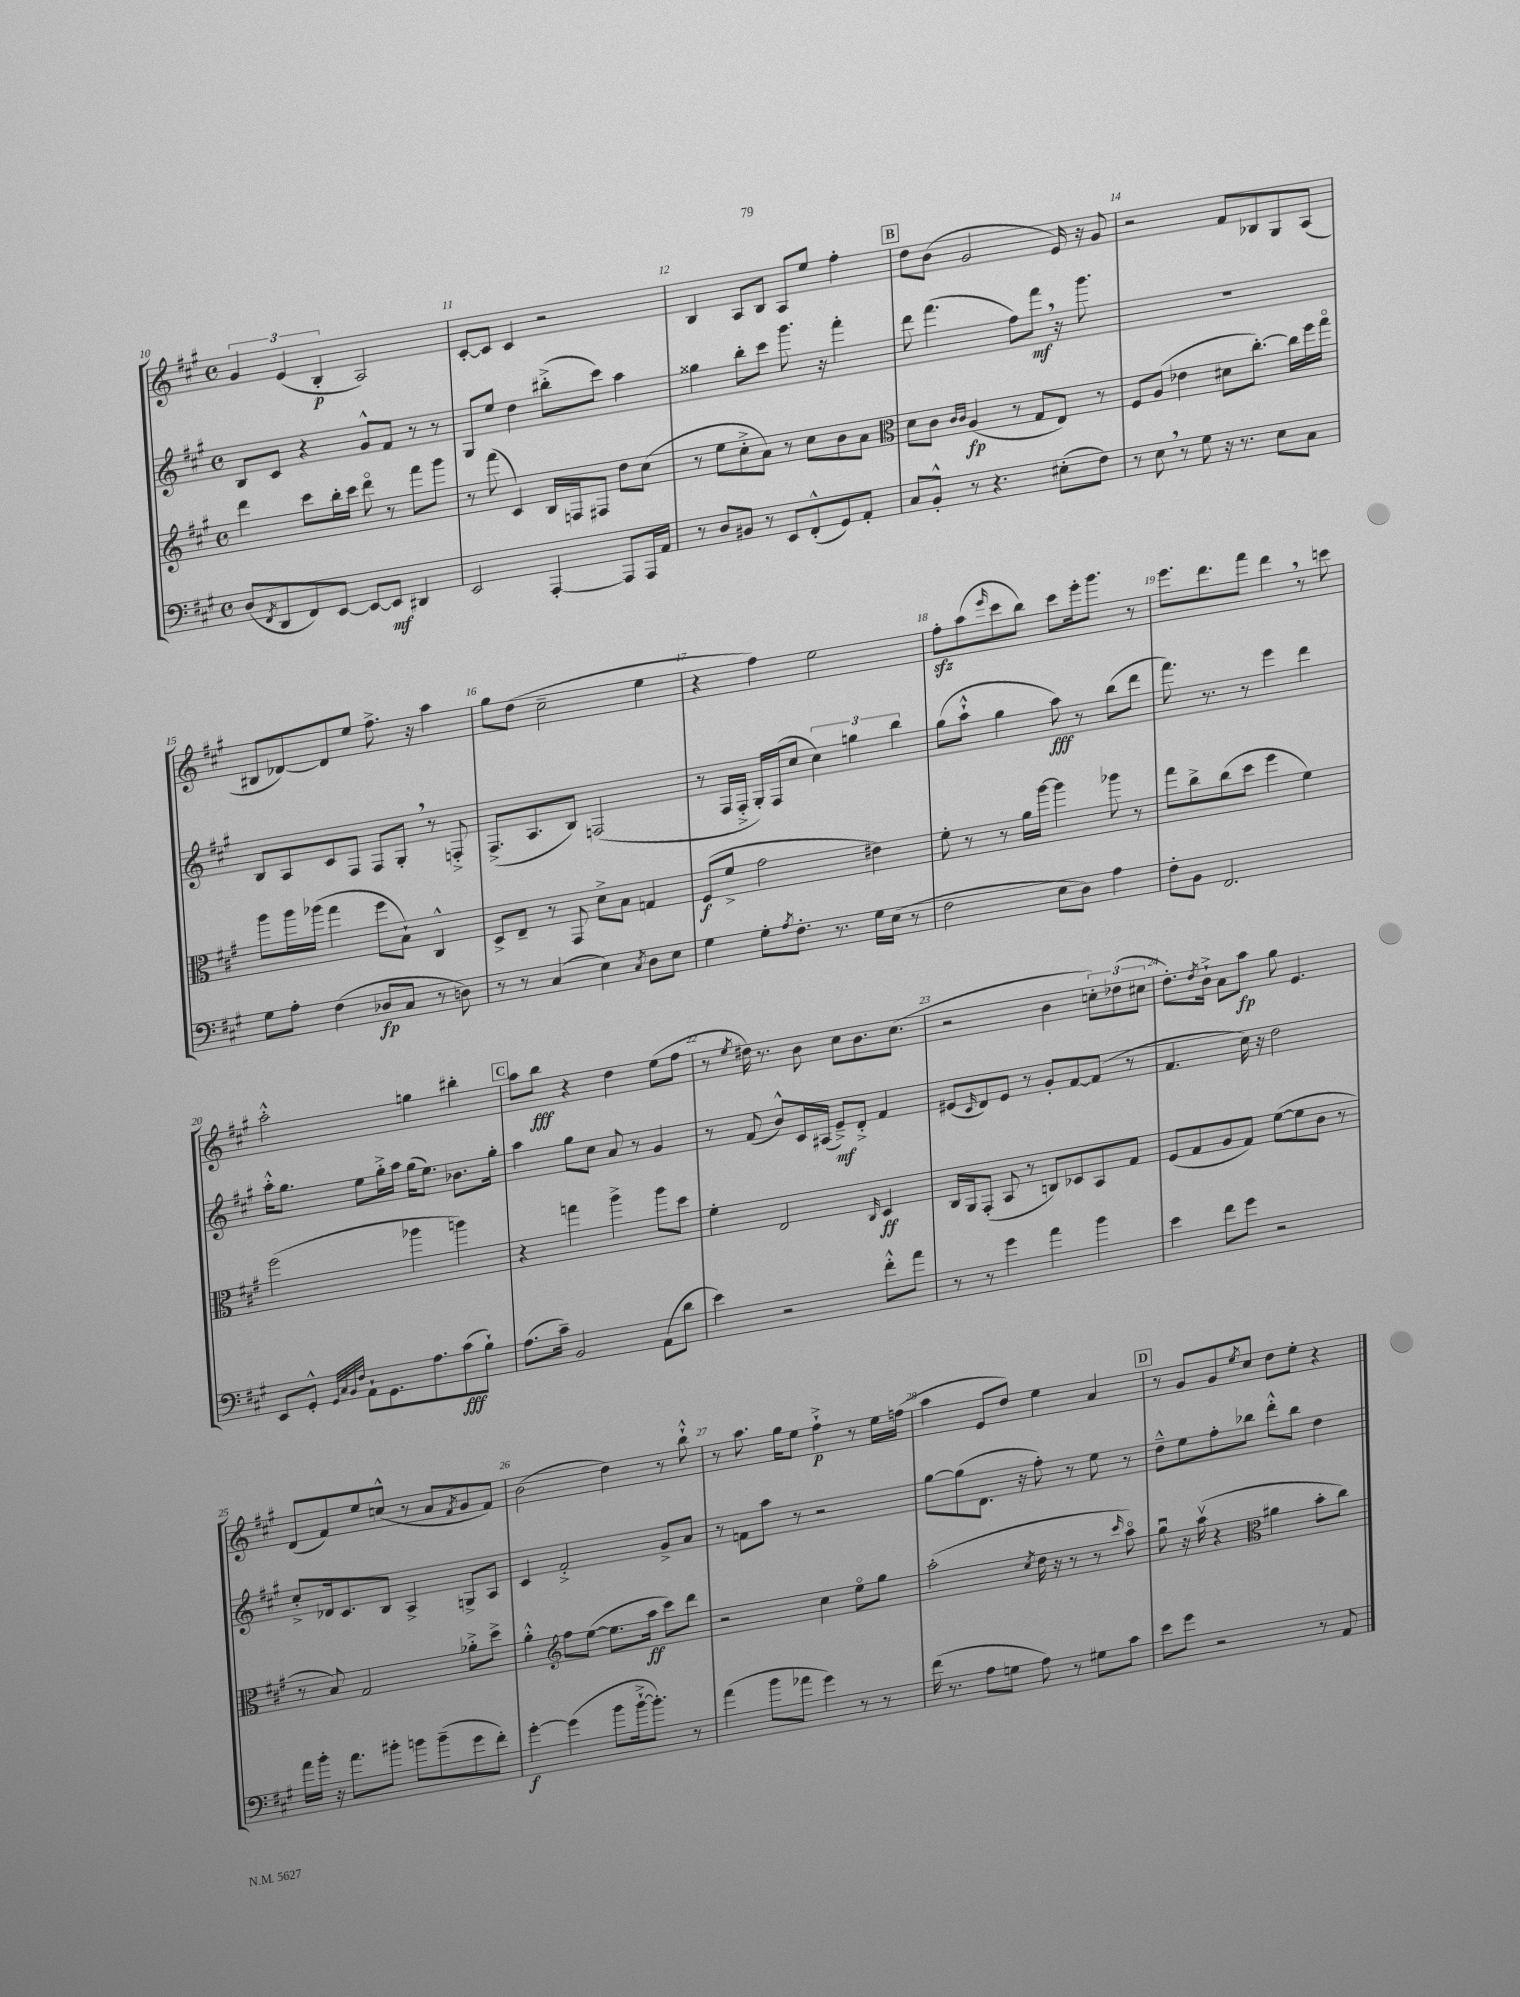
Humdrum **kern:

**kern	**kern	**kern	**kern
*staff4	*staff3	*staff2	*staff1
*clefF4	*clefG2	*clefG2	*clefG2
*k[f#c#g#]	*k[f#c#g#]	*k[f#c#g#]	*k[f#c#g#]
*M4/4	*M4/4	*M4/4	*M4/4
*met(c)	*met(c)	*met(c)	*met(c)
(8D/L	4ddd\	8B/L	6g#/
8qFF#/	.	.	.
8DD/	.	8c#/J	.
.	.	.	(6e/
8FF#/)	8ccc#\L	4r	.
.	.	.	6B'/
[8EE/J	16bb'\L	.	.
.	16ccc#\JJ	.	.
8EE/_L	8dddo\	8g#^^/L	2A/)
8EE/]J	8r	8f#/J	.
4DD#/	8fff#\L	8r	.
.	8ggg#\J	8r	.
=	=	=	=
2EE/	8r	8G#/L	[8c#'/L
.	(8fff#\	8ee/J	8c#/]J
.	4c#/)	4dd\	4c#/
[4AAA'/	16B/LL	(8bb#'^\L	2r
.	16F/J	.	.
.	8F#/J	8ccc#\J)	.
8AAA/]L	8dd\L	4aa\	.
16AAA/L	(8cc#\J	.	.
16AA/JJ	.	.	.
=	=	=	=
8r	8r	4gg##\	4B/
8D/L	8ee\L	.	.
8BB#/J	8cc#'^\	8bb'\L	8A/L
8r	8a\J)	8ccc#\J	8B/J
8EE/L	8r	8.ggg#\	8A/L
(8FF#'^^/	8cc#\L	.	8ee/J
.	.	16r	.
8GG#/)	8b\	4fff#'\	4ff#'\
8AA'/J	8a\J	.	.
=	=	=	=
*	*clefC3	*	*
8C#/L	8d\L	8ddd\	8dd\L
8BB'^^/J	8c#\J	(4.fff#\	(8b\J
.	16qqc#/LL	.	.
.	16qqc#/JJ	.	.
8r	(4A/	.	2g#/
4.r	.	.	.
.	8r	8ff#\L)	.
.	8G#/L	8fff#\J	.
(8E#'\L	8E/J)	16r	16e/)
.	.	8.ggg#\	16r
8F#\J)	8r	.	8g#/
=	=	=	=
8r	8F#/L	1r	2r
8E\	(8A/J	.	.
8r	4e-\	.	.
8G#\	.	.	.
16r	8d#\L	.	8f#/L
8.r	.	.	.
.	[8.cc#'\J)	.	8B-/
8E\L	.	.	8G#/
.	16cc#\]LL	.	.
8C#\J	16ff#\	.	(8A/J
.	16gg#o\JJ	.	.
=	=	=	=
8G#\L	8aa\L	8B/L	8B#/L
8A'\J	16aa\L	8A/	[8d-/)
.	(16aa-\JJ	.	.
(4F#\	4gg#\	8c#/	8d-/]
.	.	8F#/J	8ee/J
8D-/L	8ff#\L	8F#/L	8.ff#^\
8C#/J	8B`\J)	8G#'/J	.
.	.	.	16r
8r	4C#^^/	8r	4aa\
8D\)	.	8F'^/	.
=	=	=	=
8r	8D^/L	(8.F#^/L	8gg#\L
8r	8E~/J	.	(8dd\J
.	.	8.A/	.
(4C#/	8r	.	2cc#~\
.	8GG#/	8B/J)	.
4E\)	8d^\L	(2F/	.
.	8B\J	.	.
8qC#/	.	.	.
8D\L	4G/	.	4ee\
8E\J	.	.	.
=	=	=	=
4G#\	(8F#/L	8r	4r
.	8f#^/J	16F#/LL	.
.	.	16F#'^/JJ	.
8G#'\L	2g#\	16G#'/LL)	4ff#\)
.	.	(16F#/J	.
8qA/	.	.	.
8.F#'\J	.	8cc#/J	.
.	.	6cc#\)	2ee\
8.r	.	.	.
.	.	6gg\	.
16G#\LL	4e#\)	.	.
(16E\JJ	.	.	.
.	.	6bb\	.
8r	.	.	.
=	=	=	=
2F#\	8f#'\	(8gg#\L	8ff#'\L
.	8r	8aa`^^\J	(8aa\
.	.	.	16qqeee/
.	8r	4gg#\	8ccc#\
.	16a\LL	.	8bb\J)
.	[16aa\JJ	.	.
8E\L	4aa\]	8aa\)	8ccc#\L
8D\J)	.	8r	16eee'\k
.	.	.	8.ggg#\J
4A\	8aa-\	(8bb\L	.
.	8r	8ddd\J	8r
=	=	=	=
8F#'\L	8gg#\L	8.fff#\)	8.eee\L
8BB\J	8cc#^\	.	.
.	.	8.r	8.ddd\
2.FF#/	(8cc#\	.	.
.	8dd\J	8r	8fff#\J
.	4ff#\	4eee\	4ddd\
.	4f#\)	4ddd\	8r
.	.	.	8ccc\
=	=	=	=
8EE/L	(2ff#\	16aa'^^\LK	2aa'^^\
.	.	8.gg#\J	.
8GG#'^^/J	.	.	.
32qqGG#/LLL	.	.	.
32qqC#/	.	.	.
32qqBB/	.	.	.
32qqF#/JJJ	.	.	.
8AA`\L	.	8ee\L	.
8.GG#\	.	16gg#'^\L	.
.	.	16aa\JJ	.
.	4aa-\	(16gg#\LK	4gg\
8.A\	.	8.ee\J)	.
(8c#\	4aa\)	8.b-\L	4bb#'\
8B`\J)	.	.	.
.	.	16gg#'\Jk	.
=	=	=	=
(8.A\L	4r	4aa\	8aa\L
.	.	.	8bb\J
16c#~\Jk)	.	.	.
2BB/	4gg\	8gg#\L	4r
.	.	8cc#\J	.
.	4aa^\	8a/	4dd\
.	.	8r	.
(8AA\L	8aa\L	4g#/	(8ee\L
8d\J	8dd\J	.	8ff#\J
=	=	=	=
4e\)	4f#'\	8r	8r
.	.	.	8qee/
.	.	(8f#/	16dd#\)
.	.	.	8.r
2r	2E/	8b^^/L)	.
.	.	16c#/L	8b\
.	.	(16A#/JJ	.
.	.	8e~^/L)	8cc#\L
.	.	8d'^/J	8.b\
.	16qqC#/	.	.
8f#'^^\L	4D/	4f#/	.
.	.	.	(8.cc#\J
8a\J	.	.	.
=	=	=	=
8r	16C#/LL	(8e#/L	2r
.	16AA/J	.	.
.	.	16qqc#/	.
8r	(8GG#'/J	8d/)	.
4g#\	8BB/	8e#/J	.
.	8r	8r	.
4a\	8C/L)	8g#'/L	4b\
.	8D-/	[8f#/	.
4b\	8BB/	(8f#/]J	12cc'\L)
.	.	.	(12dd-\
.	8G#/J	8r	.
.	.	.	12cc#\J
=	=	=	=
4e\	(8F#/L	4.f#/	8.dd'\L)
.	8G#/	.	.
.	.	.	8qdd/
.	.	.	16b`^\Jk
8f#\L	8A/	.	8a\L
8g#\J	8G#/J)	16cc#\)	8aa\J
.	.	16r	.
2r	([8f#\L	2dd\	8gg#\
.	8f#\]	.	4.e/
.	8c#\J	.	.
.	8r	.	.
=	=	=	=
16a\LL	8r	8cc#'^/L	(8d/L
16b'\JJ	.	.	.
16r	8B/)	16d-/k	8f#/)
8.a\L	.	8.c#/	.
.	2G#/	.	8ee/
8b#'\J	.	8B/J	(8cc^^/J
8b\L	.	4A^/	8r
(8b~\	.	.	8a/L
.	.	.	8qf#/
8g#\	8a-'^\L	8G^/L	8g#/
8f#'\J)	8dd^\J	8A/J	8f#/J)
=	=	=	=
[4g#'\	4a'^^\	4c#/	(2b\
*	*clefG2	*	*
(4g#\]	8ff#\L	2f#'^/	.
.	([8ee\J	.	.
8b\L	8.ee\]L	.	4dd\)
[16b`^\k	.	.	.
8.b'\]J)	16aa\Jk	.	.
.	8ccc#\L)	8g#^/L	8r
8r	8ddd\J	8a/J	8bb`^^\
=	=	=	=
(4a\	2r	8r	8r
.	.	8f\L	8.aa\
8b\L	.	8aa\J	.
.	.	.	16gg#\LK
8a-\J	.	8r	8ee\J
4g#\)	4cc#\	2r	4ff#`^\
8r	8eeo\L	.	8r
8r	8gg#\J	.	16ee\LL
.	.	.	(16ff\JJ
=	=	=	=
(16f#\	(2aa'\	[8gg#\L	4aa\
8.r	.	.	.
.	.	(8gg#\]	.
8A\L	.	8.d\J	8e/L
8G\J	.	.	8dd/J)
.	.	16r	.
.	8qcc#/	.	.
8A\)	16dd\	8ff#'\)	4ee\
.	16r	.	.
8r	8r	8r	.
8G#\L	8r	8ee\	4a/
.	16qqccc#/	.	.
8c#\J	8aao\)	8r	.
=	=	=	=
8e\L	8gg#u\	8dd~^^\L	8r
8g#\J	16r	8ee\	8g#/L
.	(16aav\	.	.
2r	4r	8ff#'\	8g#/
.	.	.	8qee/
.	.	8bb-\J	8cc#/J
*	*clefC3	*	*
.	4a#\	8ddd'^^\L	8dd\L
.	.	8bb-\J	8ee'\J
8r	8b'\L	4dd\	4r
8AA/	8cc#\J)	.	.
==	==	==	==
*-	*-	*-	*-
